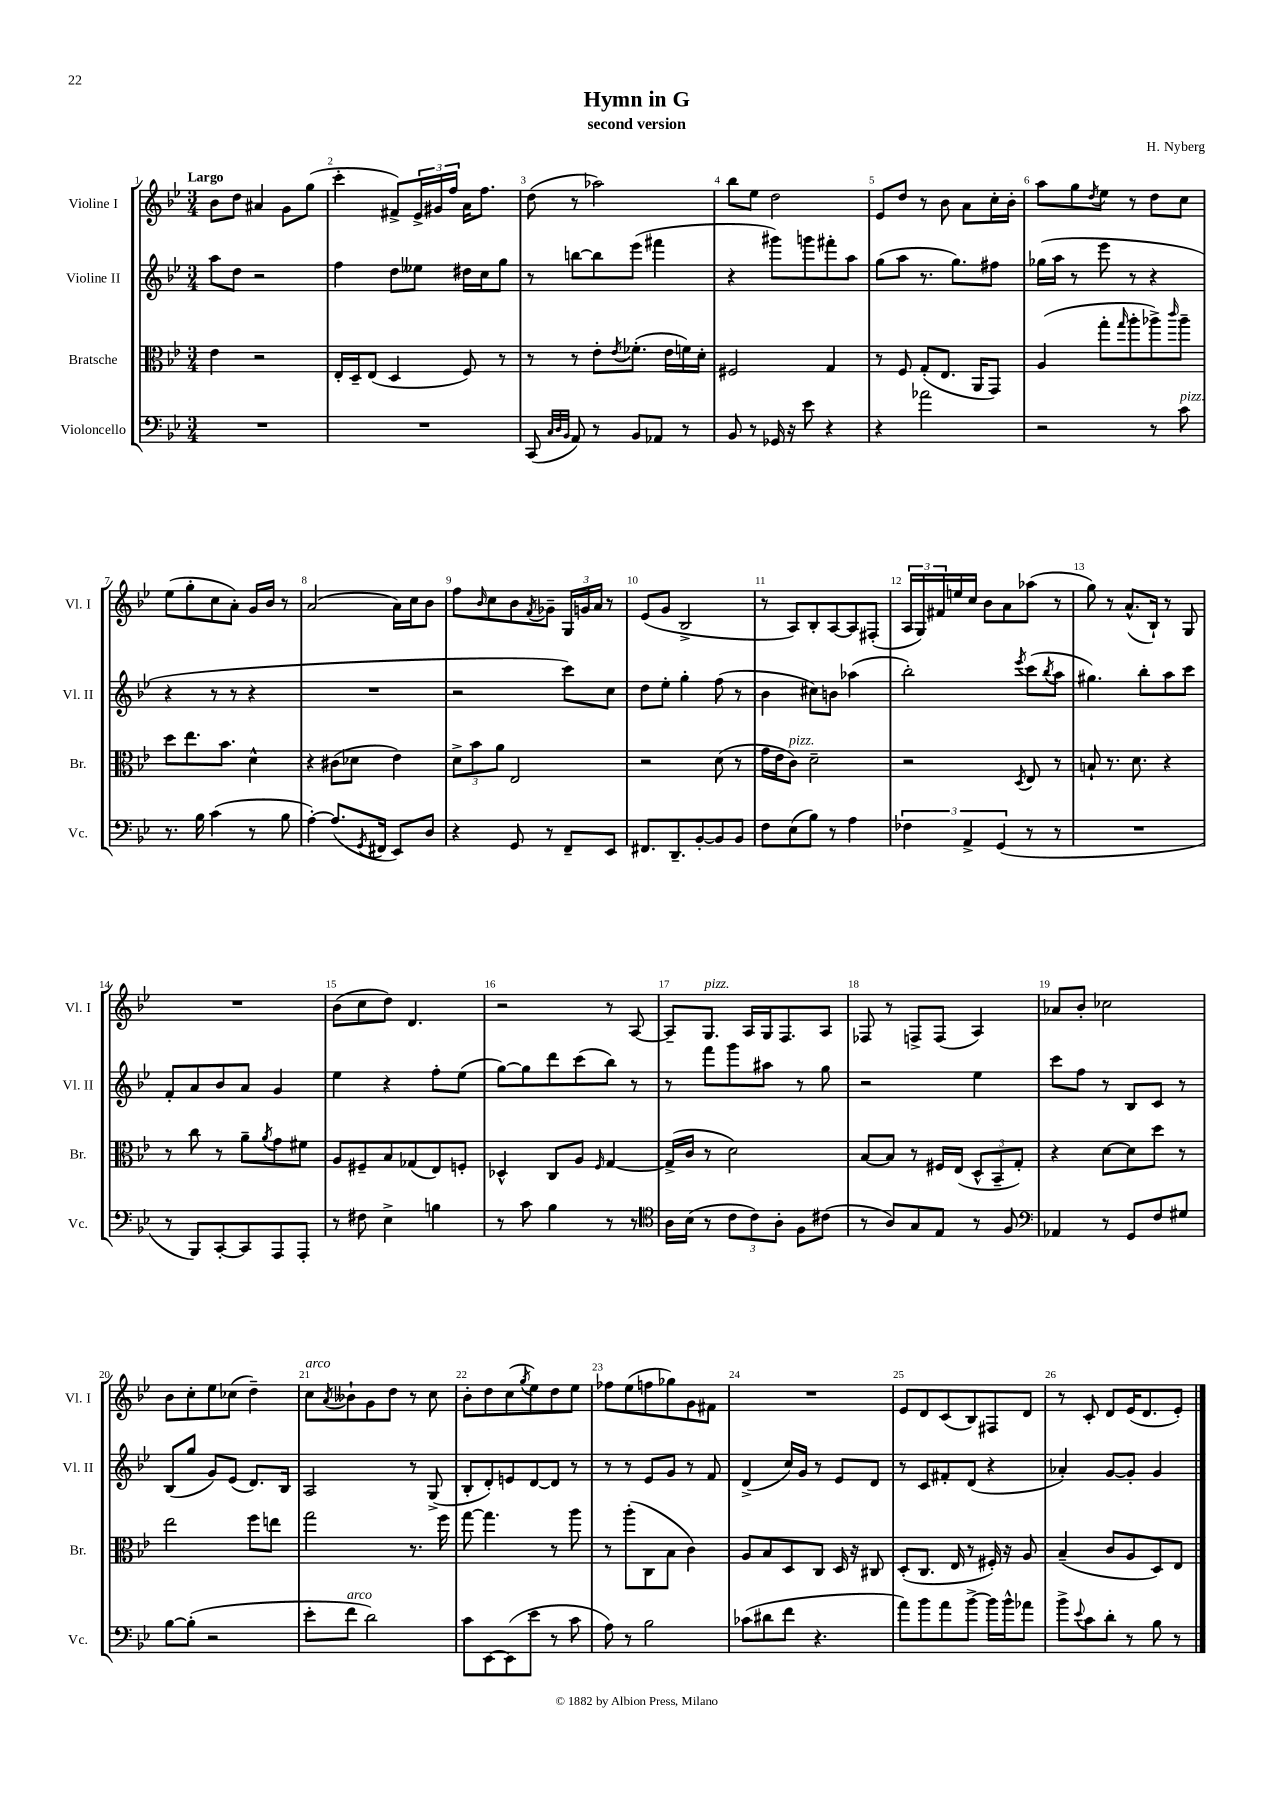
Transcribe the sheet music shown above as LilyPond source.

\header { title = "Hymn in G" composer = "H. Nyberg" subtitle = "second version" }
<<
\new StaffGroup <<
\new Staff = "s0" \with { instrumentName = "Violine I" shortInstrumentName = "Vl. I" } {
    \clef treble \key bes \major \numericTimeSignature \time 3/4 \tempo "Largo"
    bes'8 d''8 ais'4 g'8 g''8( |
    c'''4-. fis'8->) \tuplet 3/2 { ees'16-> gis'16 f''16 } a'16 f''8. |
    d''8( r8 aes''2) |
    bes''8 ees''8 d''2 |
    ees'8 d''8 r8 bes'8 a'8 c''16-. bes'16-. |
    a''8 g''8 \acciaccatura { d''8 } ees''8 r8 d''8 c''8 |
    ees''8( g''8-. c''8 a'8-.) g'16 bes'16 r8 |
    a'2( a'16) c''16 bes'8 |
    f''8 \grace { bes'16 } c''8 bes'8 \acciaccatura { f'8 } ges'8-- \tuplet 3/2 { g16 g'16 a'16 } r8 |
    ees'8( g'8 bes2-> |
    r8 a8) bes8-. a8~ a8 fis8-.( |
    \tuplet 3/2 { a16 g16) fis'16 } e''16 c''16 bes'8 a'8 aes''8( r8 |
    g''8) r8 a'8.-^( bes16-!) r8 g8 |
    R2. |
    bes'8( c''8 d''8) d'4. |
    r2 r8 a8~ |
    a8-- g8.^\markup { \italic "pizz." } a16 g16 f8. a8 |
    fes8 r8 f8-> f8( a4) |
    aes'8 bes'8-. ces''2 |
    bes'8 c''8-. ees''8 ces''8( d''4--) |
    c''8^\markup { \italic "arco" } \acciaccatura { a'8 } beses'8-! g'8 d''8 r8 c''8 |
    bes'8-. d''8 c''8( \acciaccatura { g''8 } ees''8) d''8 ees''8 |
    fes''8 ees''8( f''8 ges''8) g'8 fis'8 |
    R2. |
    ees'8 d'8 c'8( bes8) fis8 d'8 |
    r8 c'8-. d'8 ees'16( d'8. ees'8-.) \bar "|." |
}
\new Staff = "s1" \with { instrumentName = "Violine II" shortInstrumentName = "Vl. II" } {
    \clef treble \key bes \major \numericTimeSignature \time 3/4
    a''8 d''8 r2 |
    f''4 d''8 eeses''8 dis''16 c''16 g''8 |
    r8 b''8~ b''8 ees'''8( fis'''4 |
    r4 gis'''8) g'''8 fis'''8-. a''8 |
    g''8( a''8 r8. g''8.) fis''8 |
    ges''16( a''16 r8 ees'''8 r8 r4 |
    r4 r8 r8 r4 |
    R2. |
    r2 c'''8) c''8 |
    d''8 ees''8-. g''4-. f''8( r8 |
    bes'4 cis''8) b'8 aes''4( |
    bes''2-.) \acciaccatura { ees'''8 } c'''8( \acciaccatura { bes''8 } a''8 |
    gis''4.) bes''8-. a''8 c'''8 |
    f'8-. a'8 bes'8 a'8 g'4 |
    ees''4 r4 f''8-. ees''8( |
    g''8~) g''8 d'''8 c'''8( bes''8) r8 |
    r8 f'''8 g'''8 ais''8 r8 g''8 |
    r2 ees''4 |
    c'''8 f''8 r8 bes8 c'8 r8 |
    bes8( g''8 g'8) ees'8( d'8.) bes16 |
    a2 r8 g8->( |
    bes8-. d'8-.) e'8 d'8~ d'8 r8 |
    r8 r8 ees'8 g'8 r8 f'8 |
    d'4->( c''16) g'16 r8 ees'8 d'8 |
    r8 c'8 fis'8-. d'8( r4 |
    aes'4-.) g'8~ g'8-. g'4 \bar "|." |
}
\new Staff = "s2" \with { instrumentName = "Bratsche" shortInstrumentName = "Br." } {
    \clef alto \key bes \major \numericTimeSignature \time 3/4
    ees'4 r2 |
    ees16-. d16-- ees8( d4 f8) r8 |
    r8 r8 ees'8-. \acciaccatura { ees'8 } fes'8.-.( ees'16 f'16) d'16-. |
    fis2 g4 |
    r8 f8 g8-.( ees8. a,16 g,8) |
    a4( g''8-. \grace { g''16 } a''8-. aes''8->) \grace { c'''16 } aes''8-- |
    d''8 ees''8. bes'8. d'4-^ |
    r4 cis'8( des'8 ees'4) |
    \tuplet 3/2 { d'8-> bes'8 a'8 } ees2 |
    r2 d'8( r8 |
    g'16 ees'16 c'8^\markup { \italic "pizz." }) d'2-- |
    r2 \acciaccatura { d8 } ees8 r8 |
    b8-! r8. d'8. r4 |
    r8 c''8 r8 a'8-- \acciaccatura { a'8 } g'8 fis'8 |
    a8 fis8-- bes8 ges8( ees8) f8-. |
    des4-^ c8 a8 \grace { f16 } g4~ |
    g16->( c'16 r8 d'2) |
    bes8~ bes8 r8 fis16 ees16( \tuplet 3/2 { d8-^ bes,8-- g8-.) } |
    r4 d'8~ d'8 d''8 r8 |
    ees''2 f''8 e''8 |
    g''2 r8. f''16 |
    g''8~ g''4. r8 a''8 |
    r8 a''8-.( c8 bes8 c'4) |
    a8 bes8 d8 c8 d16 r16 cis8 |
    d8-.( c8. ees16 r8 fis16-.) r16 a8 |
    bes4--( c'8 a8 d8) ees8 \bar "|." |
}
\new Staff = "s3" \with { instrumentName = "Violoncello" shortInstrumentName = "Vc." } {
    \clef bass \key bes \major \numericTimeSignature \time 3/4
    R2. |
    R2. |
    c,8( \grace { c32 d32 bes,32 } a,8) r8 bes,8 aes,8 r8 |
    bes,8 r8 ges,16 r16 ees'8 r4 |
    r4 aes'2 |
    r2 r8 c'8^\markup { \italic "pizz." } |
    r8. bes16 c'4( r8 bes8 |
    a4~-.) a8.( \acciaccatura { g,8 } fis,16 ees,8) d8 |
    r4 g,8 r8 f,8-- ees,8 |
    fis,8. d,8.-- bes,8~-. bes,8 bes,8 |
    f8 ees8( bes8) r8 a4 |
    \tuplet 3/2 { fes4 a,4-> g,4( } r8 r8 |
    R2. |
    r8 bes,,8) c,8~-. c,8 a,,8 a,,8-. |
    r8 fis8 ees4-> b4 |
    r8 c'8 bes4 r8 r8 |
    \clef tenor a16 bes16( r8 \tuplet 3/2 { c'8 c'8) a8-. } f8 cis'8( |
    r8 a8) g8 ees8 r8 f8 |
    \clef bass aes,4 r8 g,8 f8 gis8 |
    bes8~ bes8-.( r2 |
    ees'8-. f'8^\markup { \italic "arco" } d'2) |
    c'8 ees,8~ ees,8( ees'8 r8 c'8 |
    a8) r8 bes2 |
    ces'8( dis'8 f'8 r4. |
    a'8) bes'8 a'8 bes'8~-> bes'16 bes'16-^ aes'8 |
    bes'8-> \appoggiatura { ees'8 } c'8 d'8-. r8 bes8 r8 \bar "|." |
}
>>
>>
\layout { \context { \Score \override BarNumber.break-visibility = ##(#f #t #t) barNumberVisibility = #all-bar-numbers-visible } }
